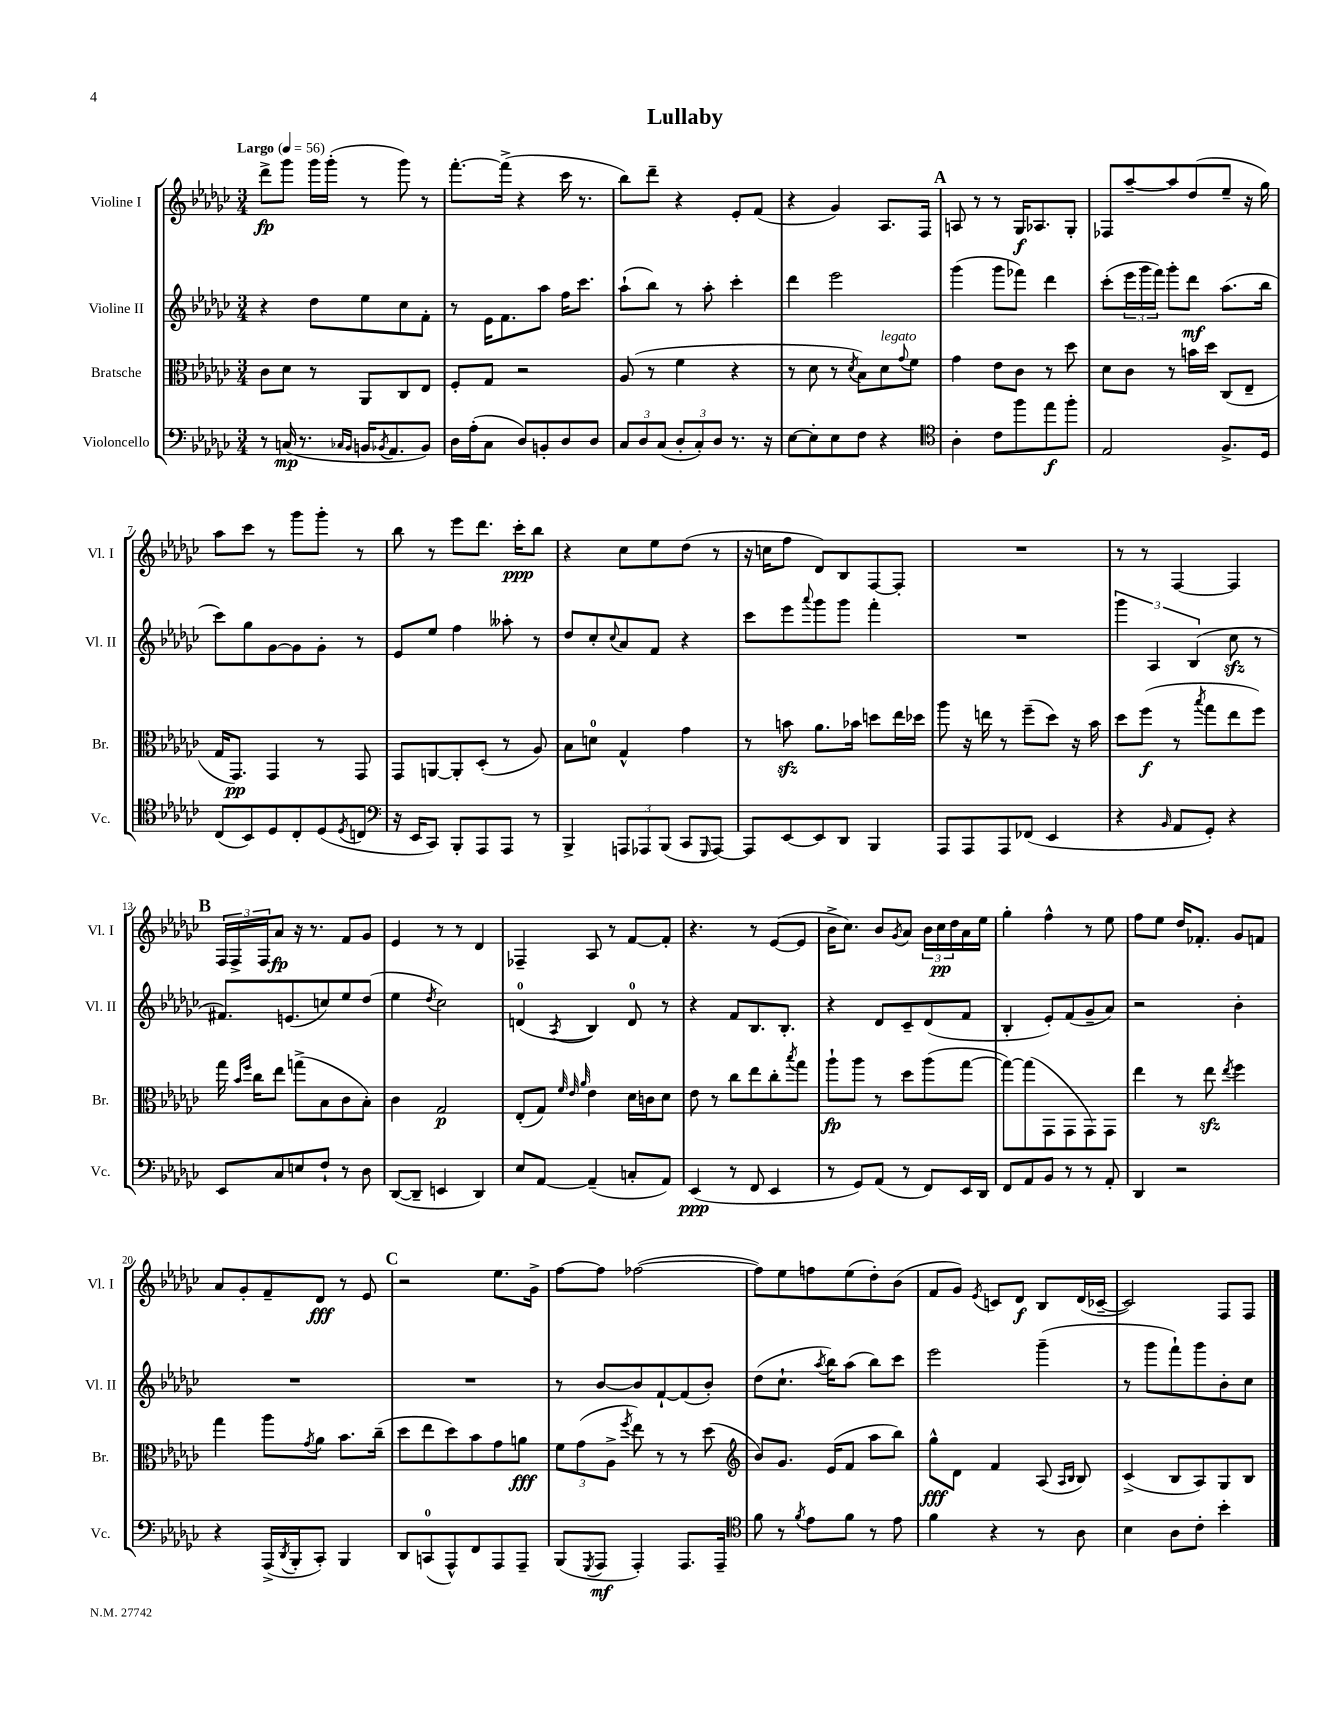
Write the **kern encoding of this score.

**kern	**dynam	**kern	**dynam	**kern	**dynam	**kern	**dynam
*part4	*part4	*part3	*part3	*part2	*part2	*part1	*part1
*staff4	*staff4	*staff3	*staff3	*staff2	*staff2	*staff1	*staff1
*I"Violoncello	*	*I"Bratsche	*	*I"Violine II	*	*I"Violine I	*
*I'Vc.	*	*I'Br.	*	*I'Vl. II	*	*I'Vl. I	*
*clefF4	*	*clefC3	*	*clefG2	*	*clefG2	*
*k[b-e-a-d-g-c-]	*	*k[b-e-a-d-g-c-]	*	*k[b-e-a-d-g-c-]	*	*k[b-e-a-d-g-c-]	*
*M3/4	*	*M3/4	*	*M3/4	*	*M3/4	*
*MM56	*	*MM56	*	*MM56	*	*MM56	*
=1	=1	=1	=1	=1	=1	=1	=1
!	!	!	!	!	!	!LO:TX:a:B:t=Largo	!
8r	.	8c-\L	.	4r	.	8ddd-^\L	fp
(16Cn/	mp	8d-\J	.	.	.	8ggg-\J	.
8.r	.	.	.	.	.	.	.
.	.	8r	.	8dd-\L	.	16ggg-\LL	.
.	.	.	.	.	.	(16ggg-'\JJ	.
16qqC-X/LL	.	.	.	.	.	.	.
16qqBB-/JJ	.	.	.	.	.	.	.
16BBn/KL	.	8AA-/L	.	8ee-\	.	8r	.
8qBB-X/	.	.	.	.	.	.	.
8.AA-/	.	.	.	.	.	.	.
.	.	8C-/	.	8cc-\	.	8ggg-\)	.
8BB-/J)	.	8E-/J	.	8f'\J	.	8r	.
=2	=2	=2	=2	=2	=2	=2	=2
16D-\LL	.	8F'/L	.	8r	.	[8.fff'\L	.
(16A-'\J	.	.	.	.	.	.	.
8C-\J	.	8G-/J	.	16e-\KL	.	.	.
.	.	.	.	8.f\	.	(16fff^\Jk]	.
8D-/L)	.	2r	.	.	.	4r	.
8BBn'/	.	.	.	8aa-\J	.	.	.
8D-/	.	.	.	16ff\KL	.	16ccc-\	.
.	.	.	.	8.ccc-\J	.	8.r	.
8D-/J	.	.	.	.	.	.	.
=3	=3	=3	=3	=3	=3	=3	=3
12C-/L	.	(8A-/	.	(8aa-`\L	.	8bb-\L)	.
12D-/	.	.	.	.	.	.	.
.	.	8r	.	8bb-\J)	.	8ddd-~\J	.
(12C-/J	.	.	.	.	.	.	.
12D-'/L	.	4f\	.	8r	.	4r	.
12C-'/)	.	.	.	.	.	.	.
.	.	.	.	8aa-'\	.	.	.
12D-/J	.	.	.	.	.	.	.
8.r	.	4r	.	4ccc-'\	.	8e-'/L	.
.	.	.	.	.	.	(8f/J	.
16r	.	.	.	.	.	.	.
=4	=4	=4	=4	=4	=4	=4	=4
[8E-\L	.	8r	.	4ddd-\	.	4r	.
8E-'\]	.	8d-\	.	.	.	.	.
8E-\	.	8r	.	2eee-\	.	4g-/)	.
.	.	8qd-/	.	.	.	.	.
8F\J	.	8B-\L)	.	.	.	.	.
!	!	!LO:TX:a:i:t=legato	!	!	!	!	!
4r	.	8d-\	.	.	.	8.A-/L	.
.	.	8qqg-/	.	.	.	.	.
.	.	8f\J	.	.	.	.	.
.	.	.	.	.	.	16F/Jk	.
!!LO:REH:place=s1:t=A
=5	=5	=5	=5	=5	=5	=5	=5
*clefC4	*	*	*	*	*	*	*
4A-'\	.	4g-\	.	(4ggg-\	.	8An/	.
.	.	.	.	.	.	8r	.
8c-\L	.	8e-\L	.	8ggg-\L	.	8r	.
8ff\	.	8c-\J	.	8fff-X\J)	.	16G-/KL	f
.	.	.	.	.	.	8.A-X/	.
8ee-\	f	8r	.	4ddd-\	.	.	.
8ff'\J	.	8dd-\	.	.	.	8G-'/J	.
=6	=6	=6	=6	=6	=6	=6	=6
2E-/	.	8d-\L	.	(8ccc-'\L	.	8F-X/L	.
.	.	8c-\J	.	24eee-\L	.	[8aa-~/	.
.	.	.	.	24ggg-\	.	.	.
.	.	.	.	24fff\JJ)	.	.	.
.	.	8r	.	8ggg-'\L	.	8aa-/]	.
.	.	16bn\LL	.	8ddd-\J	mf	(8dd-/	.
.	.	16dd-\JJ	.	.	.	.	.
8.F^/L	.	(8C-/L	.	(8.aa-\L	.	8ee-~/J	.
.	.	8E-~/J	.	.	.	16r	.
16D-/Jk	.	.	.	16bb-\Jk	.	16gg-\)	.
!!LO:LB:g=z
=7	=7	=7	=7	=7	=7	=7	=7
(8C-/L	.	16G-/KL	.	8ccc-\L)	.	8aa-\L	.
.	.	8.GG-/J)	pp	.	.	.	.
8BB-/)	.	.	.	8gg-\	.	8ccc-\J	.
8D-/	.	4GG-/	.	[8g-\	.	8r	.
8C-'/	.	.	.	8g-\]	.	8ggg-\L	.
(8D-/	.	8r	.	8g-'\J	.	8ggg-'\J	.
8qD-/	.	.	.	.	.	.	.
8Cn/J	.	8GG-/	.	8r	.	8r	.
=8	=8	=8	=8	=8	=8	=8	=8
*clefF4	*	*	*	*	*	*	*
16r	.	8GG-/L	.	8e-/L	.	8bb-\	.
16EE-/KL	.	.	.	.	.	.	.
8CC-/J)	.	[8AAn/	.	8ee-/J	.	8r	.
8BBB-'/L	.	8AA'/]	.	4ff\	.	8eee-\L	.
8AAA-/	.	(8D-'/J	.	.	.	8.ddd-\J	.
8AAA-/J	.	8r	.	8aa--X'\	.	.	.
.	.	.	.	.	.	16ccc-'\KL	ppp
8r	.	8A-/)	.	8r	.	8bb-\J	.
=9	=9	=9	=9	=9	=9	=9	=9
4BBB-^/	.	8B-\L	.	8dd-/L	.	4r	.
.	.	8dn\J	.	8cc-'/	.	.	.
.	.	.	.	8qqcc-/	.	.	.
12AAAn/L	.	4G-^^/	.	8a-/	.	8cc-\L	.
12AAA-X/	.	.	.	.	.	.	.
.	.	.	.	8f/J	.	8ee-\	.
(12BBB-/J	.	.	.	.	.	.	.
8CC-/L	.	4g-\	.	4r	.	(8dd-\J	.
16qqGGG-/	.	.	.	.	.	.	.
[8AAA-/J)	.	.	.	.	.	8r	.
=10	=10	=10	=10	=10	=10	=10	=10
8AAA-/L]	.	8r	.	8ccc-\L	.	16r	.
.	.	.	.	.	.	16ccn\KL	.
[8EE-/	.	8bnzz\	.	8eee-\	.	8ff\J	.
.	.	.	.	8qqaaa-/	.	.	.
8EE-/]	.	8.a-\L	.	8ggg-\	.	8d-/L)	.
8DD-/J	.	.	.	8ggg-\J	.	8B-/	.
.	.	16b-X\Jk	.	.	.	.	.
4BBB-/	.	8ddn\L	.	4fff'\	.	[8F/	.
.	.	16ee-\L	.	.	.	8F'/J]	.
.	.	16dd-X\JJ	.	.	.	.	.
=11	=11	=11	=11	=11	=11	=11	=11
8AAA-/L	.	8aa-\	.	2.r	.	2.r	.
8AAA-/	.	16r	.	.	.	.	.
.	.	16een\	.	.	.	.	.
8AAA-/	.	8r	.	.	.	.	.
(8FF-X/J	.	(8ff~\L	.	.	.	.	.
4EE-/	.	8dd-\J)	.	.	.	.	.
.	.	16r	.	.	.	.	.
.	.	16b-\	.	.	.	.	.
=12	=12	=12	=12	=12	=12	=12	=12
4r	.	8dd-\L	.	6ggg-\	.	8r	.
.	.	(8ff\J	f	.	.	8r	.
.	.	.	.	6A-/	.	.	.
16qqBB-/	.	.	.	.	.	.	.
8AA-/L	.	8r	.	.	.	[4F/	.
.	.	.	.	(6B-/	.	.	.
.	.	8qbb-/	.	.	.	.	.
8GG-'/J)	.	8gg-\L	.	.	.	.	.
4r	.	8ee-\	.	8cc-zz\	.	4F/]	.
.	.	8ff\J)	.	8r	.	.	.
!!LO:LB:g=z
!!LO:REH:place=s1:t=B
=13	=13	=13	=13	=13	=13	=13	=13
8EE-/L	.	16gg-\	.	8.f#X/L)	.	24F/LL	.
.	.	.	.	.	.	24F^/	.
.	.	16qqb-/LL	.	.	.	.	.
.	.	16qqff/JJ	.	.	.	.	.
.	.	16cc-\KL	.	.	.	.	.
.	.	.	.	.	.	24F/J	.
8C-/	.	8ee-\J	.	.	.	8a-/J	fp
.	.	.	.	(8.en/	.	.	.
8En/	.	(8ggn^\L	.	.	.	16r	.
.	.	.	.	.	.	8.r	.
8F`/J	.	8B-\	.	8ccn/)	.	.	.
8r	.	8c-\	.	8ee-/	.	8f/L	.
8D-\	.	8B-'\J)	.	(8dd-/J	.	8g-/J	.
=14	=14	=14	=14	=14	=14	=14	=14
([8DD-/L	.	4c-\	.	4ee-\	.	4e-/	.
8DD-~/J]	.	.	.	.	.	.	.
.	.	.	.	8qdd-/	.	.	.
4EEn/	.	2G-/	p	2cc-\)	.	8r	.
.	.	.	.	.	.	8r	.
4DD-/)	.	.	.	.	.	4d-/	.
=15	=15	=15	=15	=15	=15	=15	=15
8E-/L	.	(8E-'/L	.	(4dn/	.	4F-X~/	.
[8AA-/J	.	8G-/J)	.	.	.	.	.
.	.	32qqf/	.	.	.	.	.
.	.	32qqe-/	.	.	.	.	.
.	.	32qqa-/	.	8qA-/	.	.	.
(4AA-~/]	.	4e-\	.	4B-/)	.	8A-/	.
.	.	.	.	.	.	8r	.
8Cn'/L	.	16d-\LL	.	8d/	.	[8f/L	.
.	.	16cn\J	.	.	.	.	.
8AA-/J)	.	8d-\J	.	8r	.	8f'/J]	.
=16	=16	=16	=16	=16	=16	=16	=16
(4EE-/	ppp	8e-\	.	4r	.	4.r	.
.	.	8r	.	.	.	.	.
8r	.	8cc-\L	.	8f/L	.	.	.
8FF/	.	8ee-\	.	8.B-/	.	8r	.
4EE-/	.	8cc-'\	.	.	.	([8e-/L	.
.	.	.	.	8.B-'/J	.	.	.
.	.	8qbb-/	.	.	.	.	.
.	.	8gg-\J	.	.	.	8e-/J]	.
=17	=17	=17	=17	=17	=17	=17	=17
8r	.	8aa-`\L	fp	4r	.	16b-^\KL	.
.	.	.	.	.	.	8.cc-\J)	.
8GG-/L)	.	8aa-\J	.	.	.	.	.
(8AA-/J	.	8r	.	8d-/L	.	8b-/L	.
.	.	.	.	.	.	8qg-/	.
8r	.	8dd-\L	.	8c-~/	.	8a-/J	.
8FF/L)	.	(8aa-\	.	(8d-/	.	24b-\LL	.
.	.	.	.	.	.	24cc-\	pp
.	.	.	.	.	.	24dd-\	.
16EE-/L	.	[8gg-\J	.	8f/J	.	16a-\	.
16DD-/JJ	.	.	.	.	.	16ee-\JJ	.
=18	=18	=18	=18	=18	=18	=18	=18
8FF/L	.	8gg-\L_)	.	4B-'/	.	4gg-'\	.
8AA-/	.	(8gg-\]	.	.	.	.	.
8BB-/J	.	8GG-\	.	8e-'/L)	.	4ff^^\	.
8r	.	8GG-\	.	(8f/	.	.	.
8r	.	8GG-\)	.	8g-~/	.	8r	.
8AA-'/	.	8GG-\J	.	8a-/J)	.	8ee-\	.
=19	=19	=19	=19	=19	=19	=19	=19
4DD-/	.	4ee-\	.	2r	.	8ff\L	.
.	.	.	.	.	.	8ee-\J	.
2r	.	8r	.	.	.	16dd-/KL	.
.	.	.	.	.	.	8.f-X'/J	.
.	.	8ee-zz\	.	.	.	.	.
.	.	8qee-/	.	.	.	.	.
.	.	4ff\	.	4b-'\	.	8g-/L	.
.	.	.	.	.	.	8fn/J	.
!!LO:LB:g=z
=20	=20	=20	=20	=20	=20	=20	=20
4r	.	4gg-\	.	2.r	.	8a-/L	.
.	.	.	.	.	.	8g-'/	.
(16AAA-^/LL	.	8aa-\L	.	.	.	8f~/	.
8qDD-/	.	.	.	.	.	.	.
16BBB-'/J	.	.	.	.	.	.	.
.	.	8qg-/	.	.	.	.	.
8CC-'/J)	.	8a-\J	.	.	.	8d-/J	fff
4BBB-/	.	8.b-\L	.	.	.	8r	.
.	.	.	.	.	.	8e-/	.
.	.	(16cc-~\Jk	.	.	.	.	.
!!LO:REH:place=s1:t=C
=21	=21	=21	=21	=21	=21	=21	=21
8DD-/L	.	8dd-\L	.	2.r	.	2r	.
(8CCn/	.	8ee-\	.	.	.	.	.
8AAA-^^/)	.	8dd-\)	.	.	.	.	.
8FF/	.	8b-\	.	.	.	.	.
8AAA-/	.	8g-\	.	.	.	8.ee-\L	.
8AAA-~/J	.	8an\J	fff	.	.	.	.
.	.	.	.	.	.	16g-^\Jk	.
=22	=22	=22	=22	=22	=22	=22	=22
(8BBB-/L	.	12f\L	.	8r	.	[8ff\L	.
.	.	(12g-\	.	.	.	.	.
8qGGG-/	.	.	.	.	.	.	.
8AAA-/J	mf	.	.	[8b-/L	.	8ff\J]	.
.	.	12A-^\J	.	.	.	.	.
.	.	8qff/	.	.	.	.	.
4AAA-'/)	.	8ee-\)	.	8b-/]	.	([2ff-X\	.
.	.	8r	.	[8f`/	.	.	.
8.AAA-/L	.	8r	.	(8f/]	.	.	.
.	.	(8dd-\	.	8b-'/J)	.	.	.
16AAA-~/Jk	.	.	.	.	.	.	.
=23	=23	=23	=23	=23	=23	=23	=23
*clefC4	*	*clefG2	*	*	*	*	*
8f\	.	8b-/L)	.	(8dd-\L	.	8ff-\L])	.
8r	.	8.g-/J	.	8.cc-`\J	.	8ee-\	.
8qf/	.	.	.	.	.	.	.
8e-\L	.	.	.	.	.	8ffn\	.
.	.	.	.	8qaa-/	.	.	.
.	.	(16e-/KL	.	16bb-\KL)	.	.	.
8f\J	.	8f/J	.	(8aa-\J	.	(8ee-\	.
8r	.	8aa-\L	.	8bb-\L)	.	8dd-'\)	.
8e-\	.	8bb-\J)	.	8ccc-\J	.	(8b-\J	.
=24	=24	=24	=24	=24	=24	=24	=24
4f\	.	8gg-^^\L	fff	2eee-\	.	8f/L	.
.	.	8d-\J	.	.	.	8g-/J)	.
.	.	.	.	.	.	8qe-/	.
4r	.	4f/	.	.	.	8cn/L	.
.	.	.	.	.	.	8d-/J	f
8r	.	(8A-/	.	(4ggg-~\	.	8B-/L	.
.	.	16qqA-/LL	.	.	.	.	.
.	.	16qqB-/JJ	.	.	.	.	.
8A-\	.	8B-/)	.	.	.	(16d-/L	.
.	.	.	.	.	.	[16c-X~/JJ	.
=25	=25	=25	=25	=25	=25	=25	=25
4B-\	.	(4c-^/	.	8r	.	2c-/])	.
.	.	.	.	8ggg-\L	.	.	.
8A-\L	.	8B-/L	.	8fff`\)	.	.	.
8c-'\J	.	8A-/)	.	8ggg-\	.	.	.
4b-'\	.	8G-/	.	8b-'\	.	8F/L	.
.	.	8B-/J	.	8cc-\J	.	8F/J	.
==	==	==	==	==	==	==	==
*-	*-	*-	*-	*-	*-	*-	*-
